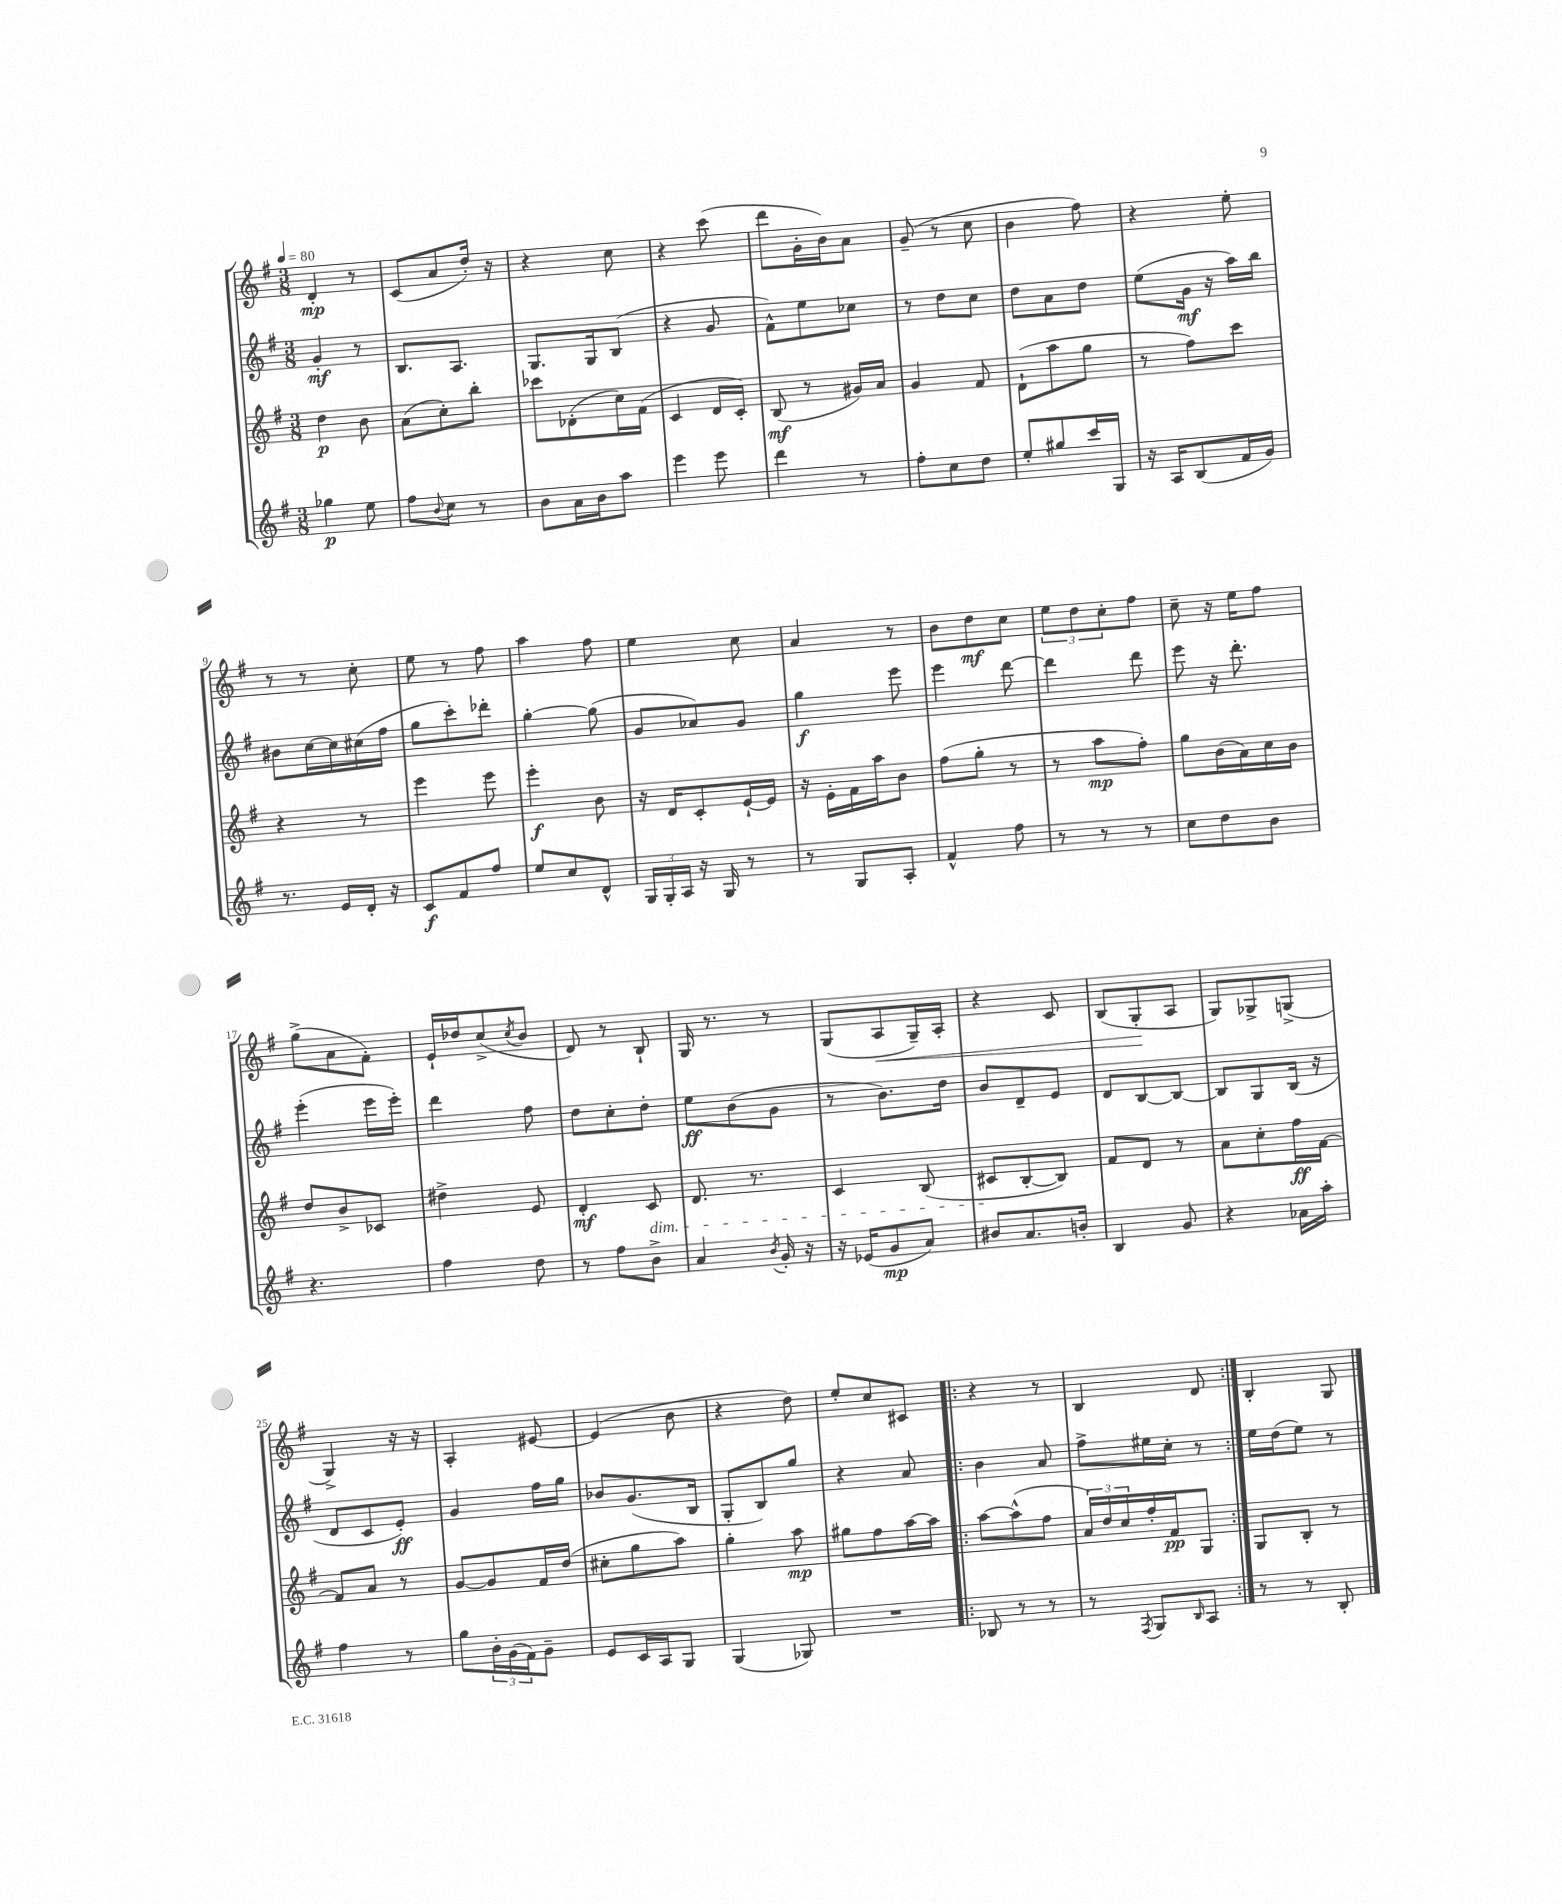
<<
\new StaffGroup <<
\new Staff = "s0" {
    \clef treble \key g \major \numericTimeSignature \time 3/8 \tempo 4 = 80
    d'4-.\mp r8 |
    c'8( a'8 d''16-.) r16 |
    r4 c''8 |
    r4 c'''8( |
    d'''8 g'16-. b'16) a'8 |
    g'8--( r8 c''8 |
    b'4 fis''8) |
    r4 e''8-. |
    r8 r8 c''8-. |
    e''8 r8 fis''8 |
    a''4 fis''8 |
    e''4 c''8 |
    a'4 r8 |
    b'8 d''8\mf c''8 |
    \tuplet 3/2 { e''8 d''8 c''8-. } fis''8 |
    c''8-- r16 e''16 fis''8 |
    g''8->( a'8 fis'8-.) |
    e'16-! des''16 c''8->( \acciaccatura { c''8 } b'8 |
    d'8) r8 b8-! |
    g16 r8. r8 |
    g8( a8\< g16--) a16-. |
    r4 c'8 |
    b8( g8-.\! a8 |
    g8) ges8-> g8->( |
    g4->) r16 r16 |
    a4-. eis'8~ |
    eis'4( b'8 |
    r4 d''8) |
    e''8-. c''8 cis'8 |
    \repeat volta 2 { r4 r8 |
    b4 d'8 | }
    b4-. g8 \bar "|." |
}
\new Staff = "s1" {
    \clef treble \key g \major \numericTimeSignature \time 3/8
    g'4-.\mf r8 |
    b8. a8. |
    g8. g16 b8( |
    r4 g'8 |
    fis'8-^) e''8 ces''8 |
    r8 d''8 c''8 |
    d''8 a'8 d''8 |
    e''8( g'16\mf r16 a''16) b''16 |
    bis'8 c''16~ c''16 cis''16( fis''16 |
    g''8 c'''8-.) des'''8-. |
    g''4~-. g''8( |
    g'8 aes'8) g'8 |
    g''4\f e'''8 |
    e'''4 d'''8~ |
    d'''4 d'''8 |
    e'''8 r16 d'''8.-. |
    e'''4-.( e'''16 e'''16-.) |
    d'''4 fis''8 |
    d''8 c''8-. d''8-. |
    e''8\ff b'8( g'8 |
    r8 b'8.) d''16 |
    b'8 d'8-- e'8 |
    d'8 b8~ b8~ |
    b8 g8 b16( r16 |
    d'8 c'8 e'8-.\ff) |
    g'4 fis''16 g''16 |
    bes'8 g'8.( b16 |
    g8-. b8) g''8 |
    r4 a'8 |
    \repeat volta 2 { b'4 a'8 |
    fis''8-> eis''16 c''16-. r8 | }
    e''16 d''16( e''8) r8 \bar "|." |
}
\new Staff = "s2" {
    \clef treble \key g \major \numericTimeSignature \time 3/8
    d''4\p b'8 |
    a'8( c''8-.) b''8-. |
    ces'''8 des'8-.( c''16) fis'16( |
    c'4 d'16 c'16-.) |
    b8\mf( r8 gis'16) a'16 |
    g'4 fis'8 |
    d'8-!( a''8 g''8 |
    r8 fis''8) c'''8 |
    r4 r8 |
    e'''4 e'''8 |
    e'''4-.\f b'8 |
    r16 d'16 c'8-. e'16~-! e'16 |
    r16 e'16-. fis'16 a''16 b'8 |
    fis''8( g''8-. r8 |
    r8 a''8\mp fis''8-.) |
    g''8 b'16( a'16) c''16 b'16 |
    d''8 b'8-> ces'8 |
    dis''4-> e'8 |
    d'4-.\mf c'8\dim |
    d'8. r8. |
    c'4 b8( |
    cis'8\! b8~-. b8) |
    fis'8 d'8 r8 |
    a'8 c''8-. fis''16\ff fis'16~ |
    fis'8 a'8 r8 |
    g'8~ g'8 fis'16 d''16( |
    cis''8-. g''8 a''8) |
    g''4-. a''8\mp |
    gis''8 fis''8 a''16~ a''16 |
    \repeat volta 2 { a''8~ a''8-^( fis''8 |
    \tuplet 3/2 { a'16) d''16 c''16 } fis''16-. fis'16\pp g8 | }
    g8 b8-. r8 \bar "|." |
}
\new Staff = "s3" {
    \clef treble \key g \major \numericTimeSignature \time 3/8
    ges''4\p e''8 |
    fis''8 \appoggiatura { b'8 } c''8 r8 |
    b'8 a'16 b'16 a''8 |
    e'''4 e'''8 |
    d'''4 r8 |
    fis''8-. c''8 d''8 |
    e''8-. gis''8 c'''16 g16 |
    r16 a16 b8( fis'16 g'16) |
    r8. e'16 d'16-. r16 |
    c'8\f fis'8 fis''8 |
    e''8 c''8 d'8-^ |
    \tuplet 3/2 { g16 g16-. a16 } r16 g16 r8 |
    r8 g8 a8-. |
    fis'4-^ fis''8 |
    r8 r8 r8 |
    c''8 d''8 b'8 |
    r4. |
    fis''4 d''8 |
    r8 fis''8 b'8-> |
    a'4 \acciaccatura { b'8 } g'16-. r16 |
    r16 ees'16( g'8\mp a'8) |
    bis'8 a'8. b'16-. |
    b4 g'8 |
    r4 aes'16 a''16-. |
    fis''4 r8 |
    g''8 \tuplet 3/2 { b'16-. g'16( fis'16) } g'8-- |
    e'8 c'16 a16 g8 |
    g4( ges8) |
    R4. |
    \repeat volta 2 { bes8 r8 r8 |
    r8 \acciaccatura { fis8 } g8 \grace { b16 } a8 | }
    r8 r8 b8-. \bar "|." |
}
>>
>>
